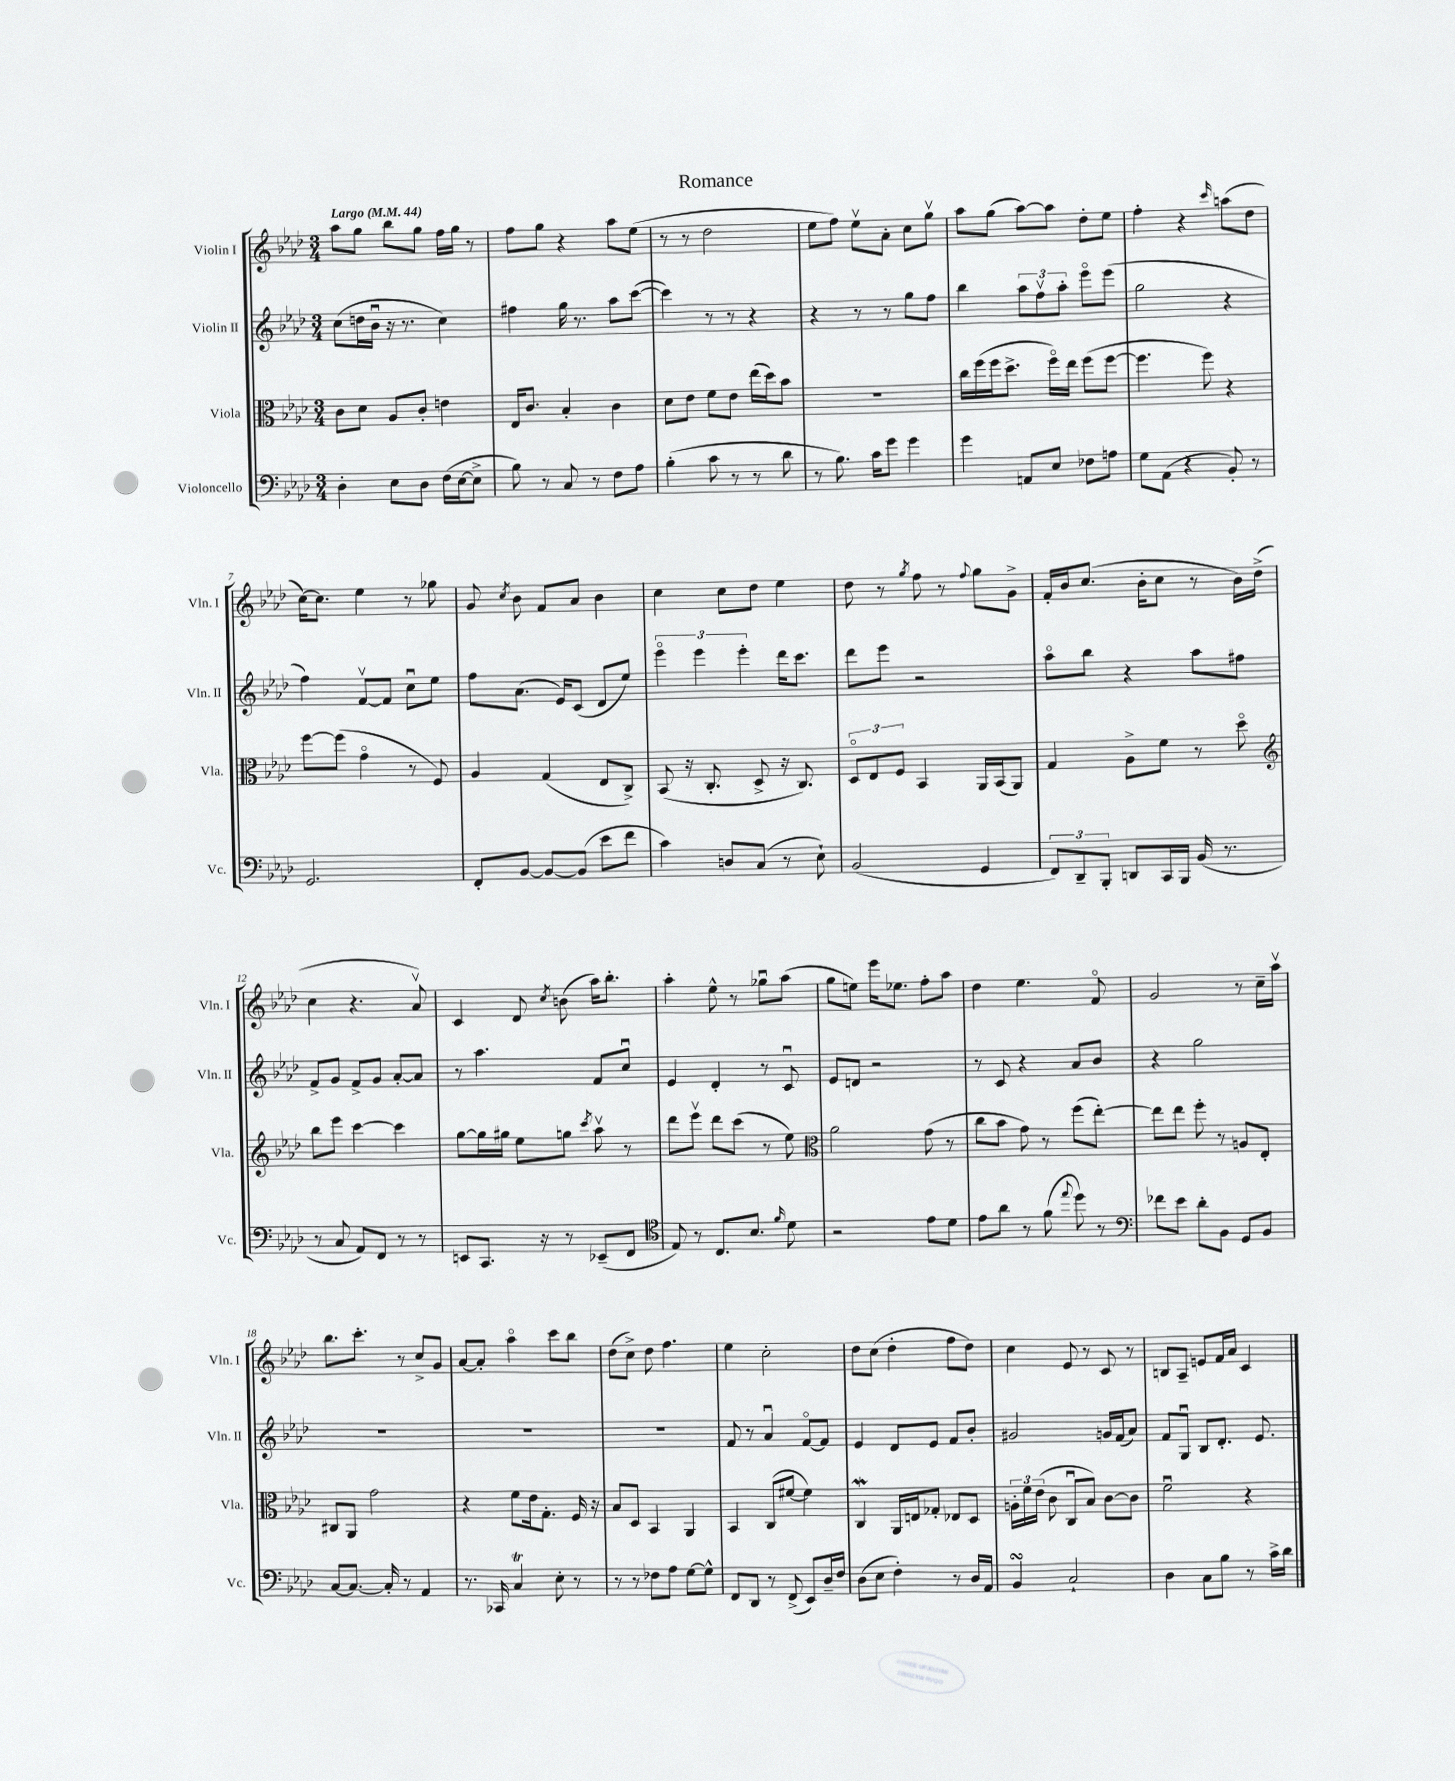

**kern	**kern	**kern	**kern
*part4	*part3	*part2	*part1
*staff4	*staff3	*staff2	*staff1
*I"Violoncello	*I"Viola	*I"Violin II	*I"Violin I
*I'Vc.	*I'Vla.	*I'Vln. II	*I'Vln. I
*clefF4	*clefC3	*clefG2	*clefG2
*k[b-e-a-d-]	*k[b-e-a-d-]	*k[b-e-a-d-]	*k[b-e-a-d-]
*M3/4	*M3/4	*M3/4	*M3/4
*MM44	*MM44	*MM44	*MM44
=1	=1	=1	=1
!	!	!	!LO:TX:a:B:t=Largo
4D-'\	8c\L	(8cc\L	8aa-\L
.	8d-\J	16ddn\L	8gg\J
.	.	16b-u\JJ	.
8E-\L	8A-/L	16r	8bb-\L
.	.	8.r	.
8D-\J	8c'/J	.	8gg\J
(16F\LL	4en\	4cc\)	16ff\LL
[16E-\J	.	.	16gg\JJ
8E-^\J]	.	.	8r
=2	=2	=2	=2
8B-\)	16E-/KL	4ff#X\	8ff\L
.	8.c/J	.	.
8r	.	.	8gg\J
8C/	4B-'/	16gg\	4r
.	.	8.r	.
8r	.	.	.
8F\L	4c\	8aa-\L	8aa-\L
8A-\J	.	([8ccc\J	(8ee-\J
=3	=3	=3	=3
(4B-'\	8d-\L	4ccc\])	8r
.	8e-\J	.	8r
8c\	8f\L	8r	2dd-\
8r	8e-\J	8r	.
8r	(16ee-\LL	4r	.
.	16dd-\J)	.	.
8d-\	8b-\J	.	.
=4	=4	=4	=4
8r	2.r	4r	8ee-\L
8.B-\)	.	.	8ff\J)
.	.	8r	8ee-v\L
16c\KL	.	.	.
8g\J	.	8r	8a-'\J
4g\	.	8gg\L	8cc\L
.	.	8ff\J	8ggv\J
=5	=5	=5	=5
4g\	16cc\LL	4bb-\	8aa-\L
.	(16ff\	.	.
.	16ff\J	.	(8gg\J
.	8.dd-^\J	.	.
8AAn/L	.	12aa-\L	[8aa-\L)
.	.	12ffv\	.
8E-/J	16ff\LL)	.	8aa-\J]
.	.	12aa-'\J	.
.	16ee-\JJ	.	.
8F-X\L	(8ff\L	8eee-\L	8dd-'\L
8An\J	[8ff\J	(8eee-\J	8ee-\J
=6	=6	=6	=6
8G\L	4.ff\]	2gg\	4ff'\
(8AA-\J	.	.	.
4r	.	.	4r
.	8ff\)	.	.
.	.	.	16qqccc/
8BB-'/)	4r	4r	(8aan\L
8r	.	.	8dd-\J
!!LO:LB:g=z
=7	=7	=7	=7
2.GG/	[8ff\L	4ff\)	[16cc\KL)
.	.	.	8.cc\J]
.	(8ff\J]	.	.
.	4g\	[8fv/L	4ee-\
.	.	8f/J]	.
.	8r	8ccu\L	8r
.	8F/)	8ee-\J	8gg-X\
=8	=8	=8	=8
8FF'/L	4A-/	8ff\L	8g/
.	.	.	8qcc/
[8BB-/J	.	(8.a-\J	8b-\
8BB-/L_	(4G/	.	8f/L
.	.	16e-/KL)	.
(8BB-/J]	.	(8c/J	8a-/J
8e-\L	8E-/L	8d-/L	4b-\
8f\J	8C^/J)	8ee-/J)	.
=9	=9	=9	=9
4c\)	(8BB-/	6eee-\	4cc\
.	16r	.	.
.	.	6eee-\	.
.	8.C'/	.	.
8Dn/L	.	.	8cc\L
.	.	6eee-'\	.
(8C/J	8D-^/	.	8dd-\J
8r	16r	16ddd-\KL	4ee-\
.	8.C/)	8.ccc\J	.
8E-`\)	.	.	.
=10	=10	=10	=10
(2BB-/	12D-/L	8ddd-\L	8dd-\
.	12E-/	.	.
.	.	8eee-\J	8r
.	12F/J	.	.
.	.	.	8qgg/
.	4BB-/	2r	8ff\
.	.	.	8r
.	.	.	8qqff/
4GG/	16AA-/LL	.	8gg\L
.	(16BB-/J	.	.
.	8AA-/J)	.	8g^\J
=11	=11	=11	=11
12FF/L)	4G/	8aa-\L	16f'/LL
.	.	.	16b-/J
12DD-~/	.	.	.
.	.	8bb-\J	(8.cc/J
12BBB-'/J	.	.	.
8DDn/L	8A-^\L	4r	.
.	.	.	16b-'\KL
16CC/L	8f\J	.	8cc\J
16BBB-/JJ	.	.	.
(16BB-/	8r	8aa-\L	8r
8.r	.	.	.
.	8dd-\	8ff#X\J	16b-\LL)
.	.	.	(16dd-^\JJ
!!LO:LB:g=z
=12	=12	=12	=12
*	*clefG2	*	*
8r	8bb-\L	8f^/L	4cc\
8C/	8eee-\J	8g/J	.
8AA-/L)	[4ccc\	8f^/L	4.r
8FF/J	.	8g/J	.
8r	4ccc\]	[8a-'/L	.
8r	.	8a-/J]	8a-v/)
=13	=13	=13	=13
8EEn/L	[8gg\L	8r	4c/
8.CC/J	16gg\L]	4.aa-\	.
.	16gg#X\JJ	.	.
.	8ee-\L	.	8d-/
16r	.	.	.
.	.	.	8qcc/
8r	8ggn\J	.	(8bn\
.	8qccc/	.	.
(8EE-X~/L	8aa-v\	8f/L	16aa-\KL)
.	.	.	8.bb-'\J
8FF/J	8r	8ccu/J	.
=14	=14	=14	=14
*clefC4	*	*	*
8E-/)	8ddd-\L	4e-/	4aa-'\
8r	8eee-v\J	.	.
8.C/L	8ddd-\L	4d-'/	8ee-^^\
.	(8ccc\J	.	8r
8.B-/J	.	.	.
.	8r	8r	8gg-Xu\L
16qqf/	.	.	.
8d-\	8ee-\)	8cu/	(8aa-\J
=15	=15	=15	=15
*	*clefC3	*	*
2r	2a-\	8e-/L	8gg\L
.	.	8dn/J	8een\J)
.	.	2r	16eee-\KL
.	.	.	8.ee-X\J
8e-\L	(8g\	.	8ff'\L
8d-\J	8r	.	8aa-\J
=16	=16	=16	=16
8e-\L	8cc\L	8r	4dd-\
8a-\J	8b-\J	8c/	.
8r	8g\)	4r	4.ee-\
(8f\	8r	.	.
8qqee-/	.	.	.
8dd-\)	(8ff\L	8a-/L	.
8r	[8ee-'\J)	8b-/J	8f/
=17	=17	=17	=17
*clefF4	*	*	*
8f-X\L	8ee-\L]	4r	2g/
8e-\J	8ee-\J	.	.
8d-'\L	8ff'\	2gg\	.
8BB-\J	8r	.	.
8GG/L	8An/L	.	8r
8BB-/J	8E-'/J	.	16cc~\LL
.	.	.	16aa-v\JJ
!!LO:LB:g=z
=18	=18	=18	=18
[8C/L	8C#X/L	2.r	8.bb-\L
8.C/J_	8AA-/J	.	.
.	.	.	8.ccc'\J
.	2g\	.	.
16C'/]	.	.	.
8r	.	.	8r
4AA-/	.	.	8cc^/L
.	.	.	8g/J
=19	=19	=19	=19
8.r	4r	2.r	[8a-/L
.	.	.	8a-'/J]
16CC-X/	.	.	.
4Ct/	8f\L	.	4aa-\
.	16e-\k	.	.
.	8.G'\J	.	.
8E-'\	.	.	8ccc\L
8r	16F/	.	8bb-\J
.	16r	.	.
=20	=20	=20	=20
8r	8B-/L	2.r	(8dd-\L
8r	8D-/J	.	8cc^\J)
8F-X\L	4BB-/	.	8dd-\
8A-\J	.	.	4.ff\
[8G\L	4AA-/	.	.
8G^^\J]	.	.	.
=21	=21	=21	=21
8FF/L	4BB-/	8f/	4ee-\
8DD-/J	.	8r	.
8r	(8C/L	4a-u/	2cc'\
(8FF^/	[8f#X/J	.	.
8EE-/L)	4f#\])	[8f/L	.
16D-~/L	.	8f/J]	.
16F/JJ	.	.	.
=22	=22	=22	=22
(8D-\L	4CW/	4e-/	8dd-\L
8E-\J	.	.	(8cc\J
4F'\)	16AA-/LL	8d-/L	4dd-'\
.	16En/J	.	.
.	8G-X'/J	8e-/J	.
8r	8E-X/L	8f/L	8ff\L
16D-/LL	8D-/J	8b-'/J	8dd-\J)
16AA-/JJ	.	.	.
=23	=23	=23	=23
4BB-sSSS/	24An'\LL	2g#X/	4cc\
.	24f\	.	.
.	(24e-\JJ	.	.
.	8c\	.	.
2C`/	8Cu/L	.	8e-/
.	8B-/J)	.	8r
.	[8c\L	16gn/LL	8c/
.	.	(16f/J	.
.	8c\J]	8a-/J)	8r
=24	=24	=24	=24
4D-\	2fu\	8f/L	8Bn/L
.	.	8Gu/J	8A-~/J
8C\L	.	8B-/L	8en/L
8B-\J	.	8.d-'/J	16f/L
.	.	.	16a-/JJ
8r	4r	.	4c/
.	.	8.e-/	.
16c^\LL	.	.	.
16d-\JJ	.	.	.
==	==	==	==
*-	*-	*-	*-
